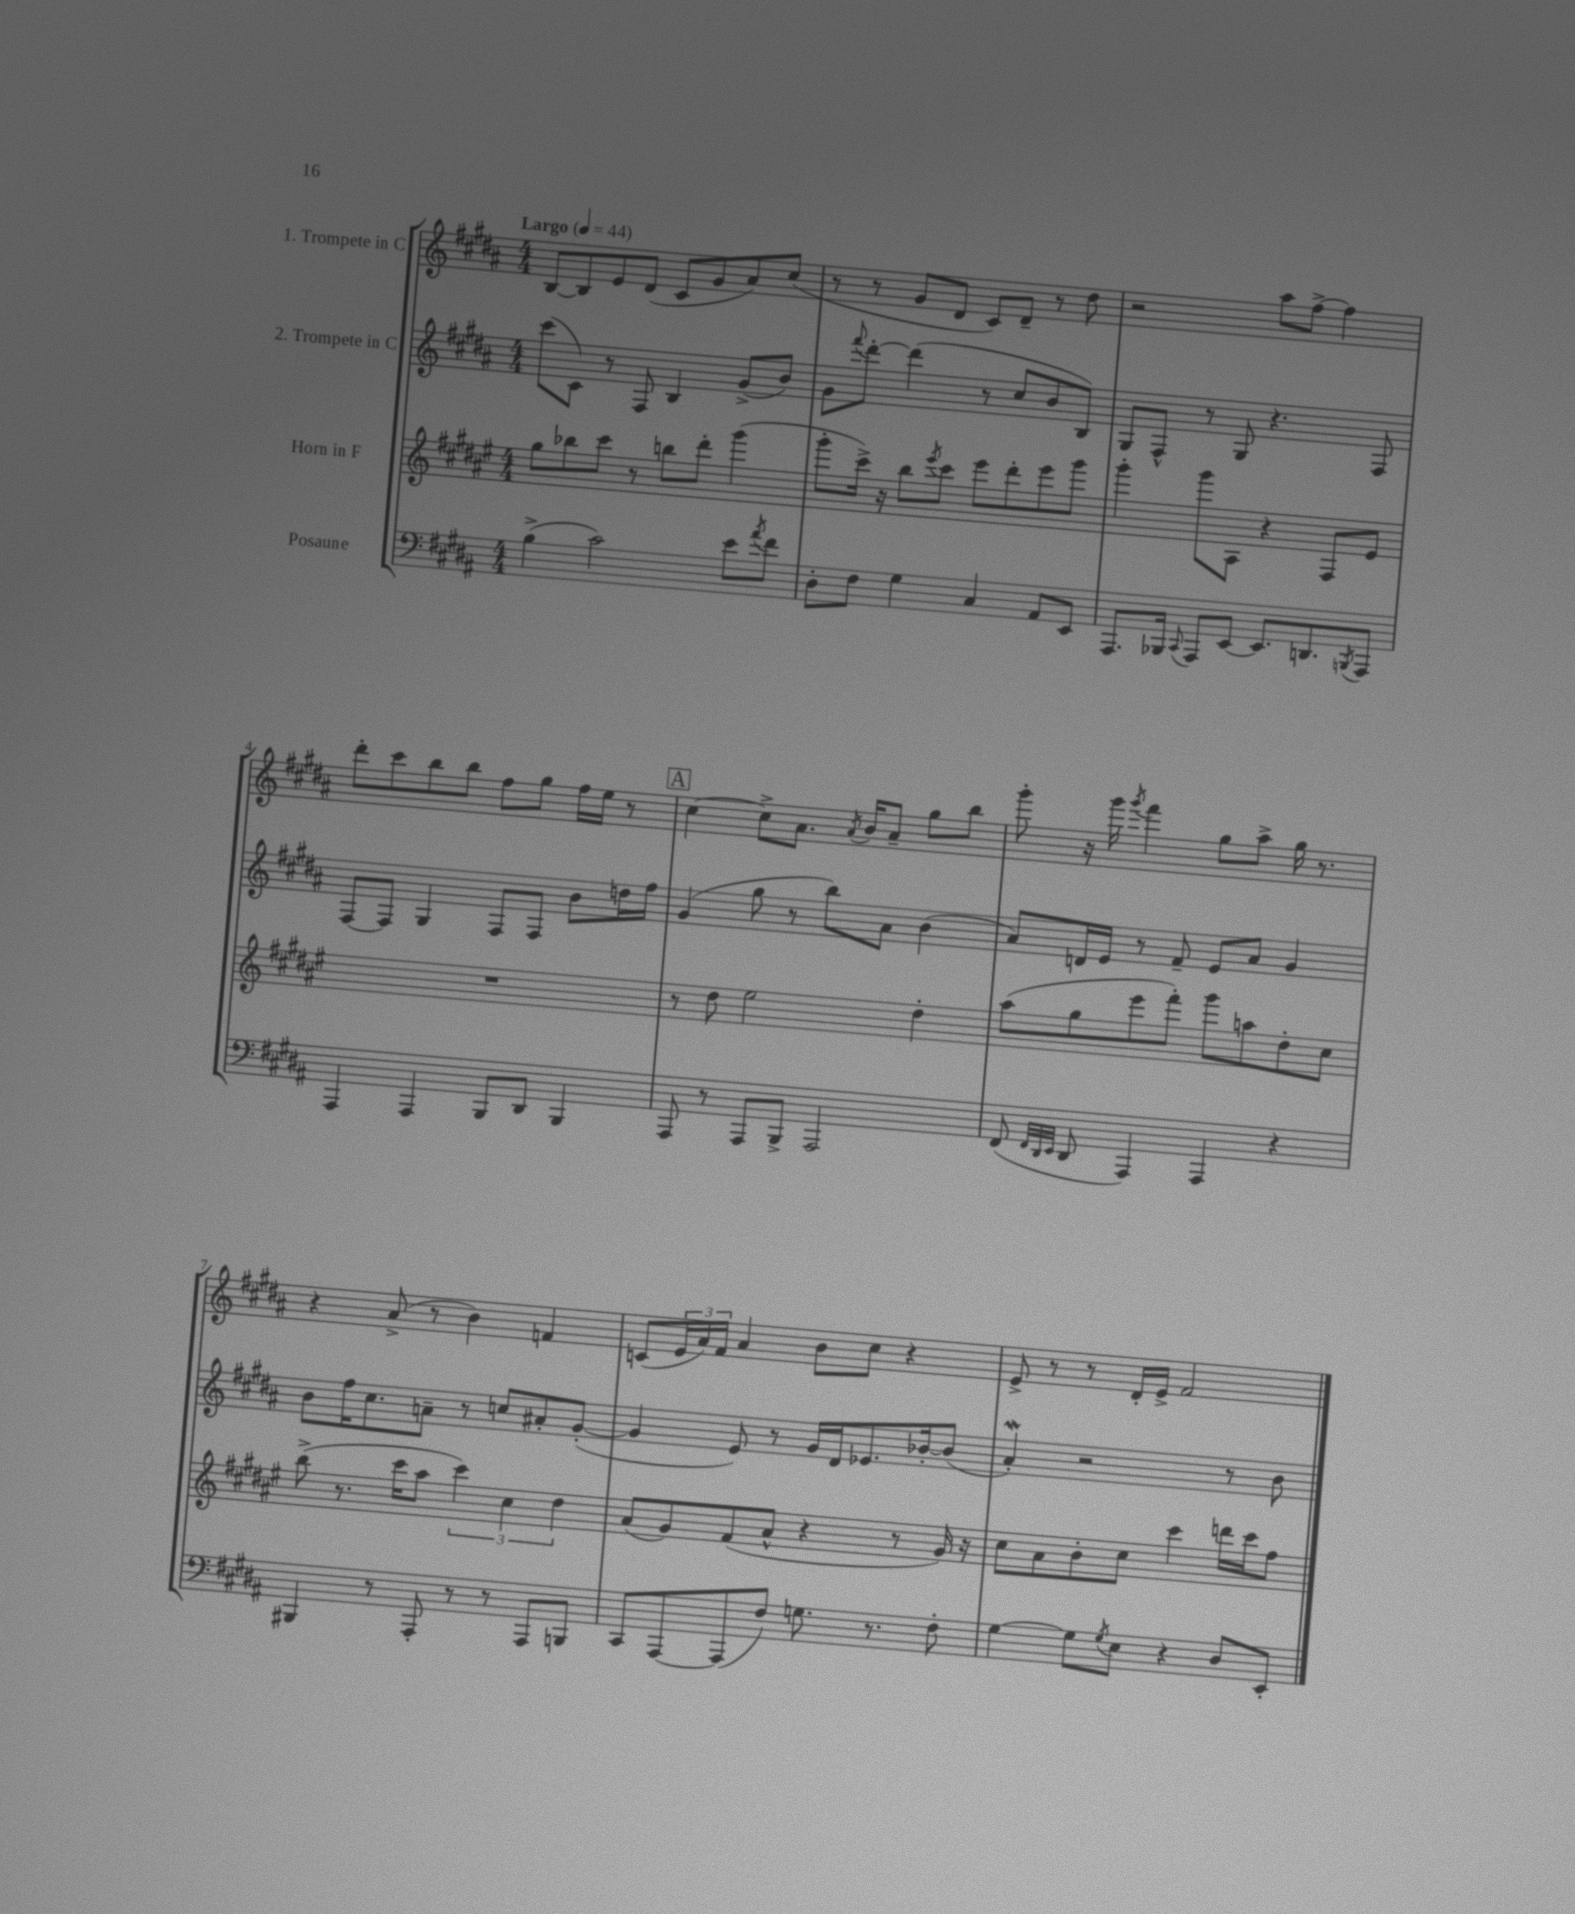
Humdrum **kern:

**kern	**kern	**kern	**kern
*staff4	*staff3	*staff2	*staff1
*clefF4	*clefG2	*clefG2	*clefG2
*k[f#c#g#d#a#]	*k[f#c#g#d#a#e#]	*k[f#c#g#d#a#]	*k[f#c#g#d#a#]
*M4/4	*M4/4	*M4/4	*M4/4
*MM44	*MM44	*MM44	*MM44
(4B^	8gg#	(8ccc#	[8B
.	8bb-	8c#)	8B]
2c#)	8ccc#	8r	8e
.	8r	8F#	(8d#
.	8bb	4B	8c#
.	8ddd#'	.	8g#
8e	(4ggg#	(8g#^	8a#)
8qa#	.	.	.
8f#	.	8b)	(8cc#
=	=	=	=
8D#'	8ggg#'	8g#	8r
.	.	8qqfff#	.
8F#	16ccc#^)	[8ddd#'	8r
.	16r	.	.
4G#	8bb	(4ddd#]	8g#
.	8qeee#	.	.
.	8ccc#	.	8d#
4C#	8eee#	8r	8c#)
.	8ddd#'	8cc#	8d#~
8AA#	8eee#	8b	8r
8EE	8ggg#	8B)	8dd#
=	=	=	=
8.AAA#	4ggg#'	8G#	2r
.	.	8F#^^	.
16BBB-	.	.	.
8qqCC#	.	.	.
8AAA#	8ggg#	8r	.
[8EE	8A#	8G#	.
8.EE]	4r	4.r	8aa#
.	.	.	[8ff#^
8.DD	.	.	.
.	8F#	.	4ff#]
8qBBB	.	.	.
8AAA#	8e#	8F#	.
=	=	=	=
4AAA#	1r	[8F#	8ddd#'
.	.	8F#]	8ccc#
4AAA#	.	4G#	8bb
.	.	.	8bb
8BBB	.	8F#	8ff#
8DD#	.	8F#	8gg#
4BBB	.	8b	16ff#
.	.	.	16ee
.	.	16dd	8r
.	.	16ff#	.
=	=	=	=
8AAA#	8r	(4g#	[4cc#
8r	8dd#	.	.
8AAA#	2ee#	8gg#	8cc#^]
8BBB^	.	8r	8.a#
2AAA#	.	8bb)	.
.	.	.	8qa#
.	.	.	16b
.	.	8a#	8a#~
.	4dd#'	(4b	8gg#
.	.	.	8bb
=	=	=	=
(8FF#	(8aa#	8a#)	8ggg#'
32qqFF#	.	.	.
32qqDD#	.	.	.
32qqEE	.	.	.
8DD#	8gg#	16d	16r
.	.	16e	16ggg#
.	.	.	8qggg#
4AAA#)	8eee#	8r	4fff#
.	8fff#')	8f#~	.
4AAA#	8ggg#	8e	8gg#
.	8aa	8a#	8aa#^
4r	8dd#'	4g#	16gg#
.	.	.	8.r
.	8cc#	.	.
=	=	=	=
4BBB#	(8bb^	8b	4r
.	8.r	16ff#	.
.	.	8.cc#	.
8r	.	.	(8a#^
.	16ccc#	.	.
8AAA#'	8aa#	8a~	8r
8r	6ccc#)	8r	4b)
8r	.	8cc	.
.	6cc#	.	.
8AAA#	.	8a#'	4f
.	6dd#	.	.
8BBB	.	([8g#'	.
=	=	=	=
8CC#	(8a#	4g#]	(8c
[8AAA#	8g#)	.	24e
.	.	.	24a#)
.	.	.	24f#
(8AAA#]	(8f#	8e)	4a#
8F#)	8a#^^	8r	.
8.G	4r	16g#	8b
.	.	16d#	.
.	.	8.e-	8cc#
8.r	.	.	.
.	8r	.	4r
.	.	[16b-'	.
8F#'	16g#)	(8b-]	.
.	16r	.	.
=	=	=	=
[4G#	8cc#	4a#')	8e^
.	8a#	.	8r
8G#]	8b'	2r	8r
8qG#	.	.	.
8E	8cc#	.	16d#'
.	.	.	16e^
4r	4ccc#	.	2f#
8D#	16ddd	8r	.
.	16ccc#	.	.
8EE'	8ff#	8b	.
==	==	==	==
*-	*-	*-	*-
